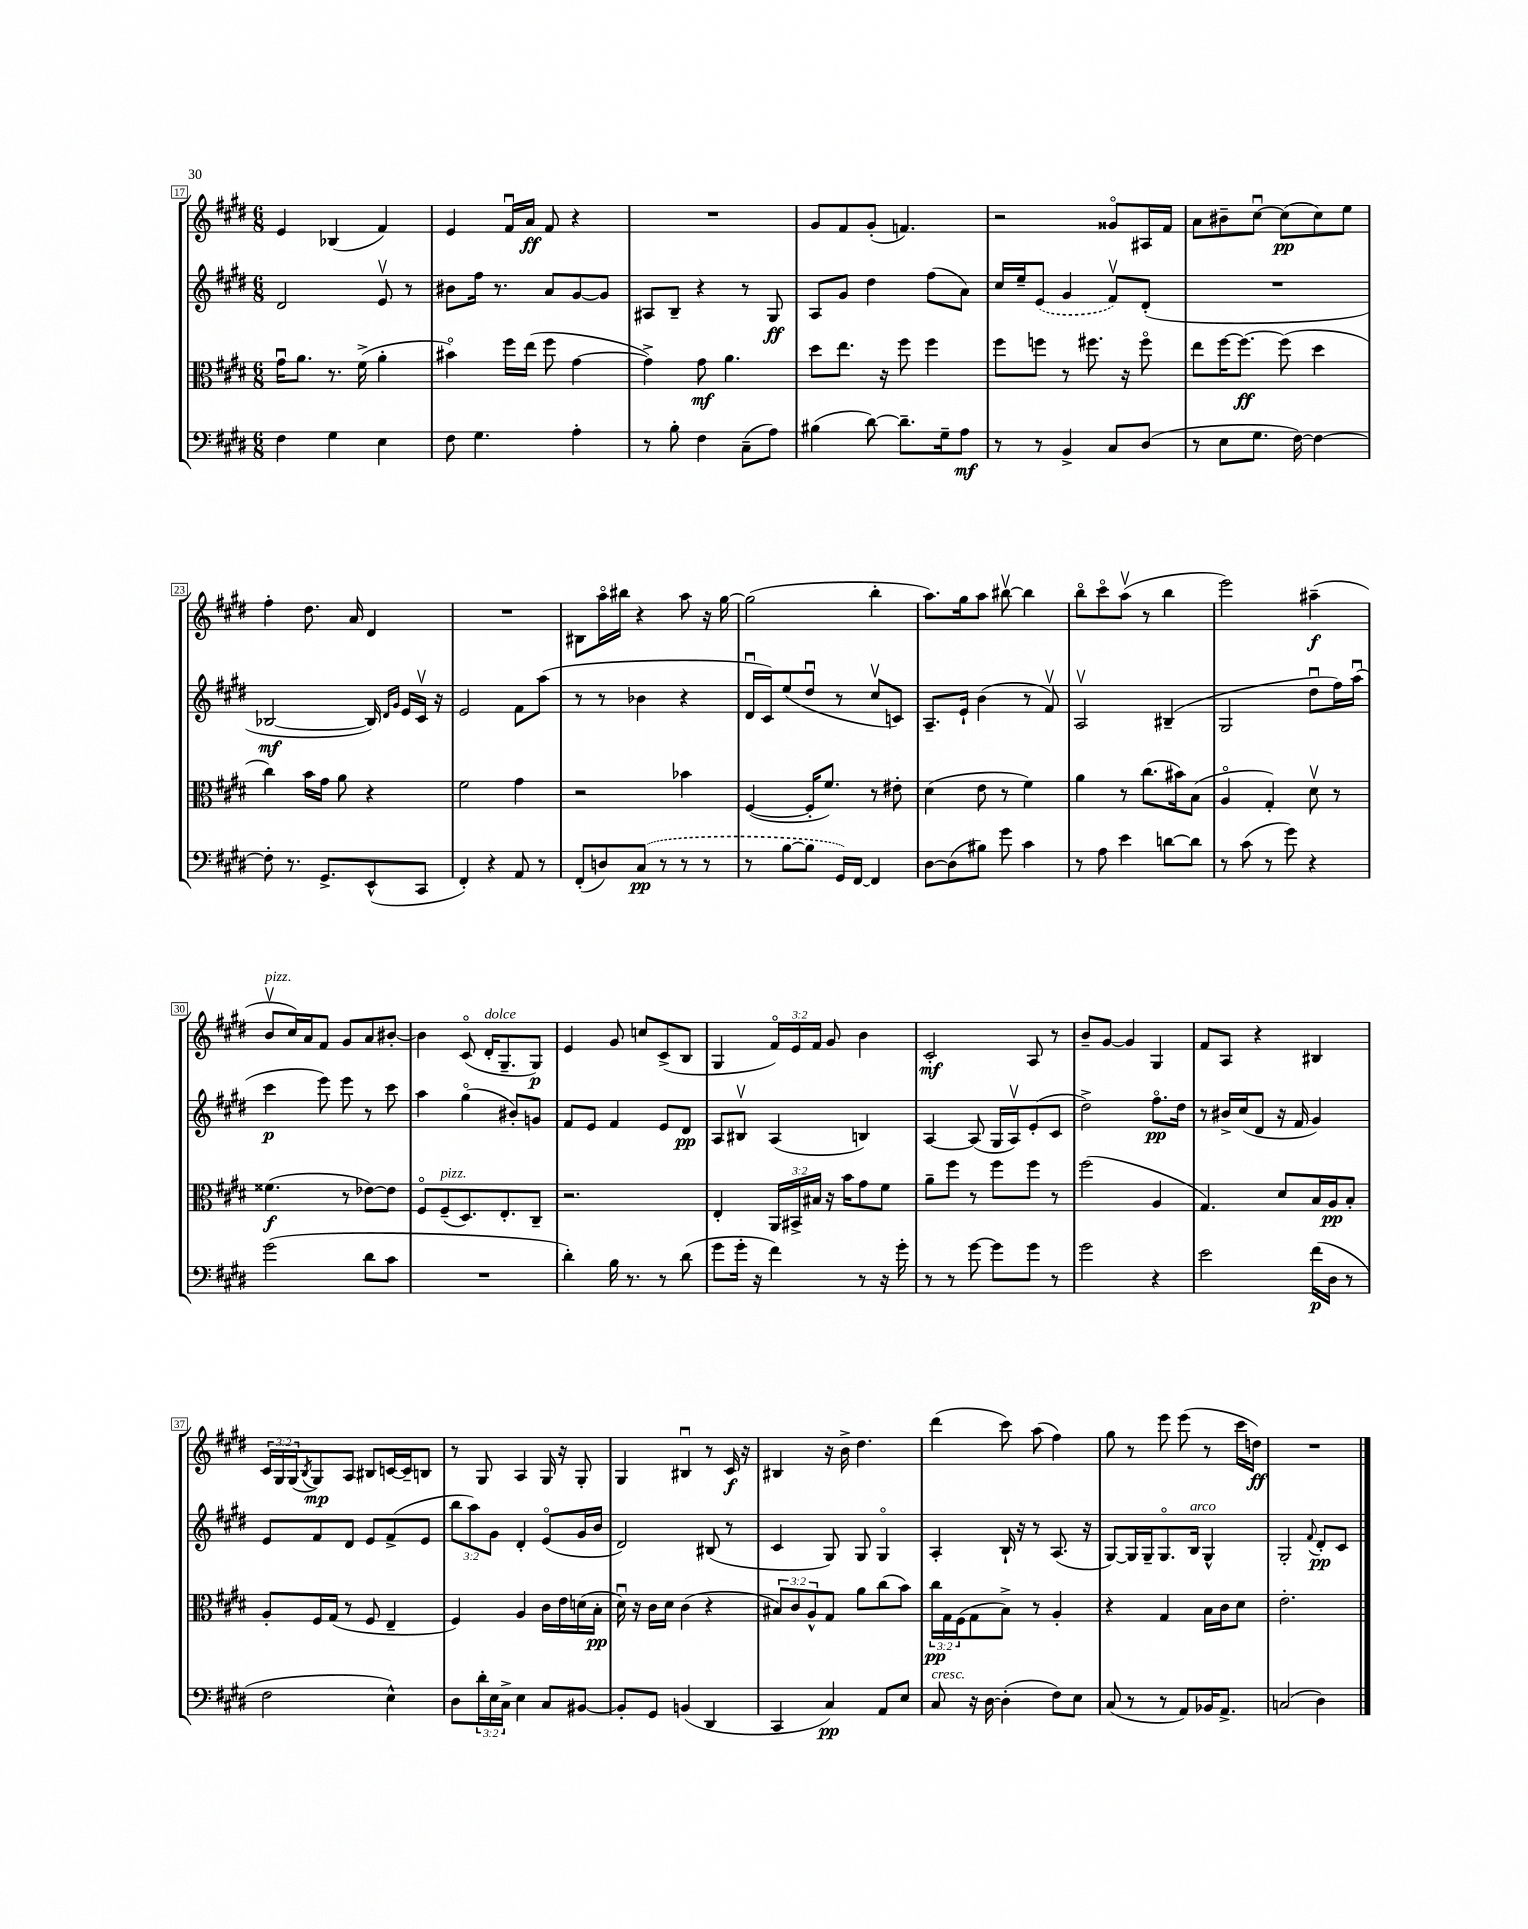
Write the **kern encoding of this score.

**kern	**kern	**kern	**kern
*staff4	*staff3	*staff2	*staff1
*clefF4	*clefC3	*clefG2	*clefG2
*k[f#c#g#d#]	*k[f#c#g#d#]	*k[f#c#g#d#]	*k[f#c#g#d#]
*M6/8	*M6/8	*M6/8	*M6/8
4F#\	16g#u\LK	2d#/	4e/
.	8.a\J	.	.
4G#\	8.r	.	(4B-/
.	(16f#^\	.	.
4E\	4a'\	8ev/	4f#/)
.	.	8r	.
=	=	=	=
8F#\	4b#o\)	8b#\L	4e/
4.G#\	.	16ff#\Jk	.
.	.	8.r	.
.	16ff#\LL	.	16f#u/LL
.	(16ee\JJ	.	16a/JJ
.	8ff#\	8a/L	8f#/
4A'\	[4g#\	[8g#/	4r
.	.	8g#/]J	.
=	=	=	=
8r	4g#^\])	8A#/L	2.r
8B'\	.	8B~/J	.
4F#\	8g#\	4r	.
.	4.a\	.	.
(8C#~\L	.	8r	.
8A\J)	.	8G#/	.
=	=	=	=
(4B#\	8dd#\L	8A/L	8g#/L
.	8.ee\J	8g#/J	8f#/
[8d#\)	.	4dd#\	(8g#'/J
.	16r	.	.
8.d#~\]L	8ff#\	.	4.f/)
.	4ff#\	(8ff#\L	.
16G#~\k	.	.	.
8A\J	.	8a\J)	.
=	=	=	=
8r	8ff#\L	16cc#/LL	2r
.	.	16ee~/J	.
8r	8ff\J	(8e/J	.
4BB^/	8r	4g#/	.
.	8.ff#\	.	.
8C#/L	.	8f#v/L)	8g##o/L
.	16r	.	.
(8D#/J	8ff#o\	(8d#'/J	16A#/L
.	.	.	16f#/JJ
=	=	=	=
8r	8ee\L	2.r	8a\L
8E\L	[16ff#\K	.	8b#~\
.	8.ff#\_J	.	.
8.G#\J	.	.	[8cc#u\J
.	(8ff#\]	.	(8cc#\]L
[16F#\)	.	.	.
4F#\_	4dd#\	.	8cc#\)
.	.	.	8ee\J
=	=	=	=
8F#'\]	4cc#\)	[2B-/	4ff#'\
8.r	.	.	.
.	16b\LL	.	8.dd#\
8.GG#^/L	16g#\JJ	.	.
.	8a\	.	.
.	.	.	16a/
(8EE^^/	4r	16B-/])	4d#/
.	.	16qqd#/LL	.
.	.	16qqg#/JJ	.
.	.	16e/LL	.
8CC#/J	.	16c#v/JJ	.
.	.	16r	.
=	=	=	=
4FF#'/)	2f#\	2e/	2.r
4r	.	.	.
8AA/	4g#\	8f#\L	.
8r	.	(8aa\J	.
=	=	=	=
(8FF#'/L	2r	8r	8B#\L
8D/)	.	8r	16aao\L
.	.	.	16bb#\JJ
(8C#/J	.	4b-\	4r
8r	.	.	.
8r	4b-\	4r	8aa\
8r	.	.	16r
.	.	.	[16gg#\
=	=	=	=
8r	([4F#/	16d#u/LL	(2gg#\]
.	.	16c#/J)	.
[8B\L	.	(8ee/	.
8B\]J	16F#'/]LK	8dd#u/J	.
.	8.f#/J)	.	.
16GG#/LL)	.	8r	.
[16FF#/JJ	.	.	.
4FF#/]	8r	8cc#v/L	4bb'\
.	8e#'\	8c/J)	.
=	=	=	=
[8D#\L	(4d#\	8.A~/L	8.aa\L)
(8D#\]	.	.	.
.	.	16e`/Jk	16gg#\k
8B#\J)	8e\	(4b\	8aa\J
8g#\	8r	.	[8bb#v\
4c#\	4f#\)	8r	4bb#\]
.	.	8f#v/)	.
=	=	=	=
8r	4a\	2Av/	8bbo\L
8A\	.	.	8ccc#o\
4e\	8r	.	(8aav\J
.	(8.cc#\L	.	8r
[8d\L	.	(4B#~/	4bb\
.	16b#\k)	.	.
8d\]J	(8B\J	.	.
=	=	=	=
8r	4Ao/	2G#/	2eee\)
(8c#\	.	.	.
8r	4G#'/)	.	.
8g#\)	.	.	.
4r	8d#v\	8dd#u\L	(4aa#~\
.	8r	16ff#\L)	.
.	.	(16aau\JJ	.
=	=	=	=
(2g#\	(4.f##\	4ccc#\	8bv/L
.	.	.	16cc#/L)
.	.	.	16a/J
.	.	8eee\)	8f#/J
.	8r	8eee\	8g#/L
8d#\L	[8e-\L)	8r	8a/
8c#\J	8e-\]J	8ccc#\	[8b#'/J
=	=	=	=
2.r	8F#o/L	4aa\	4b#\]
.	(8F#~/	.	.
.	8.D#/)	(4gg#o\	(8c#o/
.	.	.	16d#'/LK
.	8.E'/	.	8.G#~/
.	.	8b#'/L)	.
.	8C#~/J	8g/J	8G#/J)
=	=	=	=
4d#'\)	2.r	8f#/L	4e/
.	.	8e/J	.
16B\	.	4f#/	8g#/
8.r	.	.	.
.	.	.	8cc/L
8r	.	8e/L	(8c#^/
(8d#\	.	8d#/J	8B/J
=	=	=	=
8g#\L	4E'/	8A/L	4G#/
16g#'\Jk	.	8B#v/J	.
16r	.	.	.
4f#\)	24AA/LL	(4A/	24f#o/LL)
.	24BB#^/	.	24e/
.	24B#/JJ	.	24f#/JJ
.	16r	.	8g#/
.	16b\LK	.	.
8r	8g#\	4B/)	4b\
16r	8f#\J	.	.
16g#'\	.	.	.
=	=	=	=
8r	8a~\L	[4A/	2c#'/
8r	8ff#\J	.	.
[8g#\	8r	(8A/]	.
8g#\]L	8ff#\L	16G#/LL	.
.	.	16Av/J)	.
8g#\J	8ff#\J	(8e'/	8A/
8r	8r	8c#/J	8r
=	=	=	=
2g#\	(2ff#\	2dd#^\)	8b~/L
.	.	.	[8g#/J
.	.	.	4g#/]
4r	4A/	8.ff#o\L	4G#/
.	.	16dd#\Jk	.
=	=	=	=
2e\	4.G#/)	8r	8f#/L
.	.	16b#^/LL	8A/J
.	.	(16cc#/J	.
.	.	8d#/J	4r
.	8d#/L	16r	.
.	.	16f#/	.
(16f#\LL	16B/L	4g#/)	4B#/
16D#\JJ	16A/J	.	.
8r	8B'/J	.	.
=	=	=	=
2F#\	8A'/L	8e/L	24c#/LL
.	.	.	24G#/
.	.	.	(24G#/J
.	.	.	8qB/
.	16F#/L	8f#/	8G#/)
.	(16G#/JJ	.	.
.	8r	8d#/J	8A/J
.	8F#/	8e/L	8B#/L
4E^^\)	4E~/	(8f#^/	[16c/L
.	.	.	16c~/]J
.	.	8e/J	8B/J
=	=	=	=
8D#\L	4F#/)	12bb\L	8r
.	.	12aa\)	.
24d#'\L	.	.	8G#/
24E\	.	12g#\J	.
24C#^\JJ	.	.	.
4E\	4A/	4d#'/	4A/
8C#/L	16c#\LL	(8eo/L	16G#/
.	16e\	.	16r
[8BB#/J	(16d\	16g#/L	8G#'/
.	16B'\JJ	16b/JJ	.
=	=	=	=
8BB#'/]L	16d#u\)	2d#/)	4G#/
.	16r	.	.
8GG#/J	16c#\LL	.	.
.	16d#\JJ	.	.
(4BB/	(4c#\	.	4B#u/
4DD#/	4r	(8B#/	8r
.	.	8r	16c#/
.	.	.	16r
=	=	=	=
4CC#/	12B#/L)	4c#/	4B#/
.	12c#/	.	.
.	12A^^/	.	.
4C#/)	8G#/J	8G#/)	16r
.	.	.	16b^\
.	8a\L	8G#/	4.dd#\
8AA/L	(8cc#\	4G#o/	.
8E/J	8b\J)	.	.
=	=	=	=
8C#/	24cc#\LL	4A'/	(4ddd#\
.	24G#\	.	.
.	(24F#\J	.	.
16r	8G#\	.	.
[16D#\	.	.	.
(4D#'\]	8B^\J)	16B`/	8ccc#\)
.	.	16r	.
.	8r	8r	(8aa\
8F#\L)	4A'/	(8.A/	4ff#\)
8E\J	.	.	.
.	.	16r	.
=	=	=	=
(8C#/	4r	[8G#/L)	8gg#\
8r	.	16G#/]L	8r
.	.	16G#~/J	.
8r	4G#/	8.G#o/	8eee\
8AA/L)	.	.	(8eee\
.	.	16B/Jk	.
16BB-/K	16B\LL	4G#^^/	8r
8.AA^/J	16c#\J	.	.
.	8d#\J	.	16ccc#\LL
.	.	.	16dd\JJ)
=	=	=	=
(2C/	2.e'\	2G#'/	2.r
.	.	8qqf#/	.
4D#\)	.	8d#'/L	.
.	.	8c#/J	.
==	==	==	==
*-	*-	*-	*-
